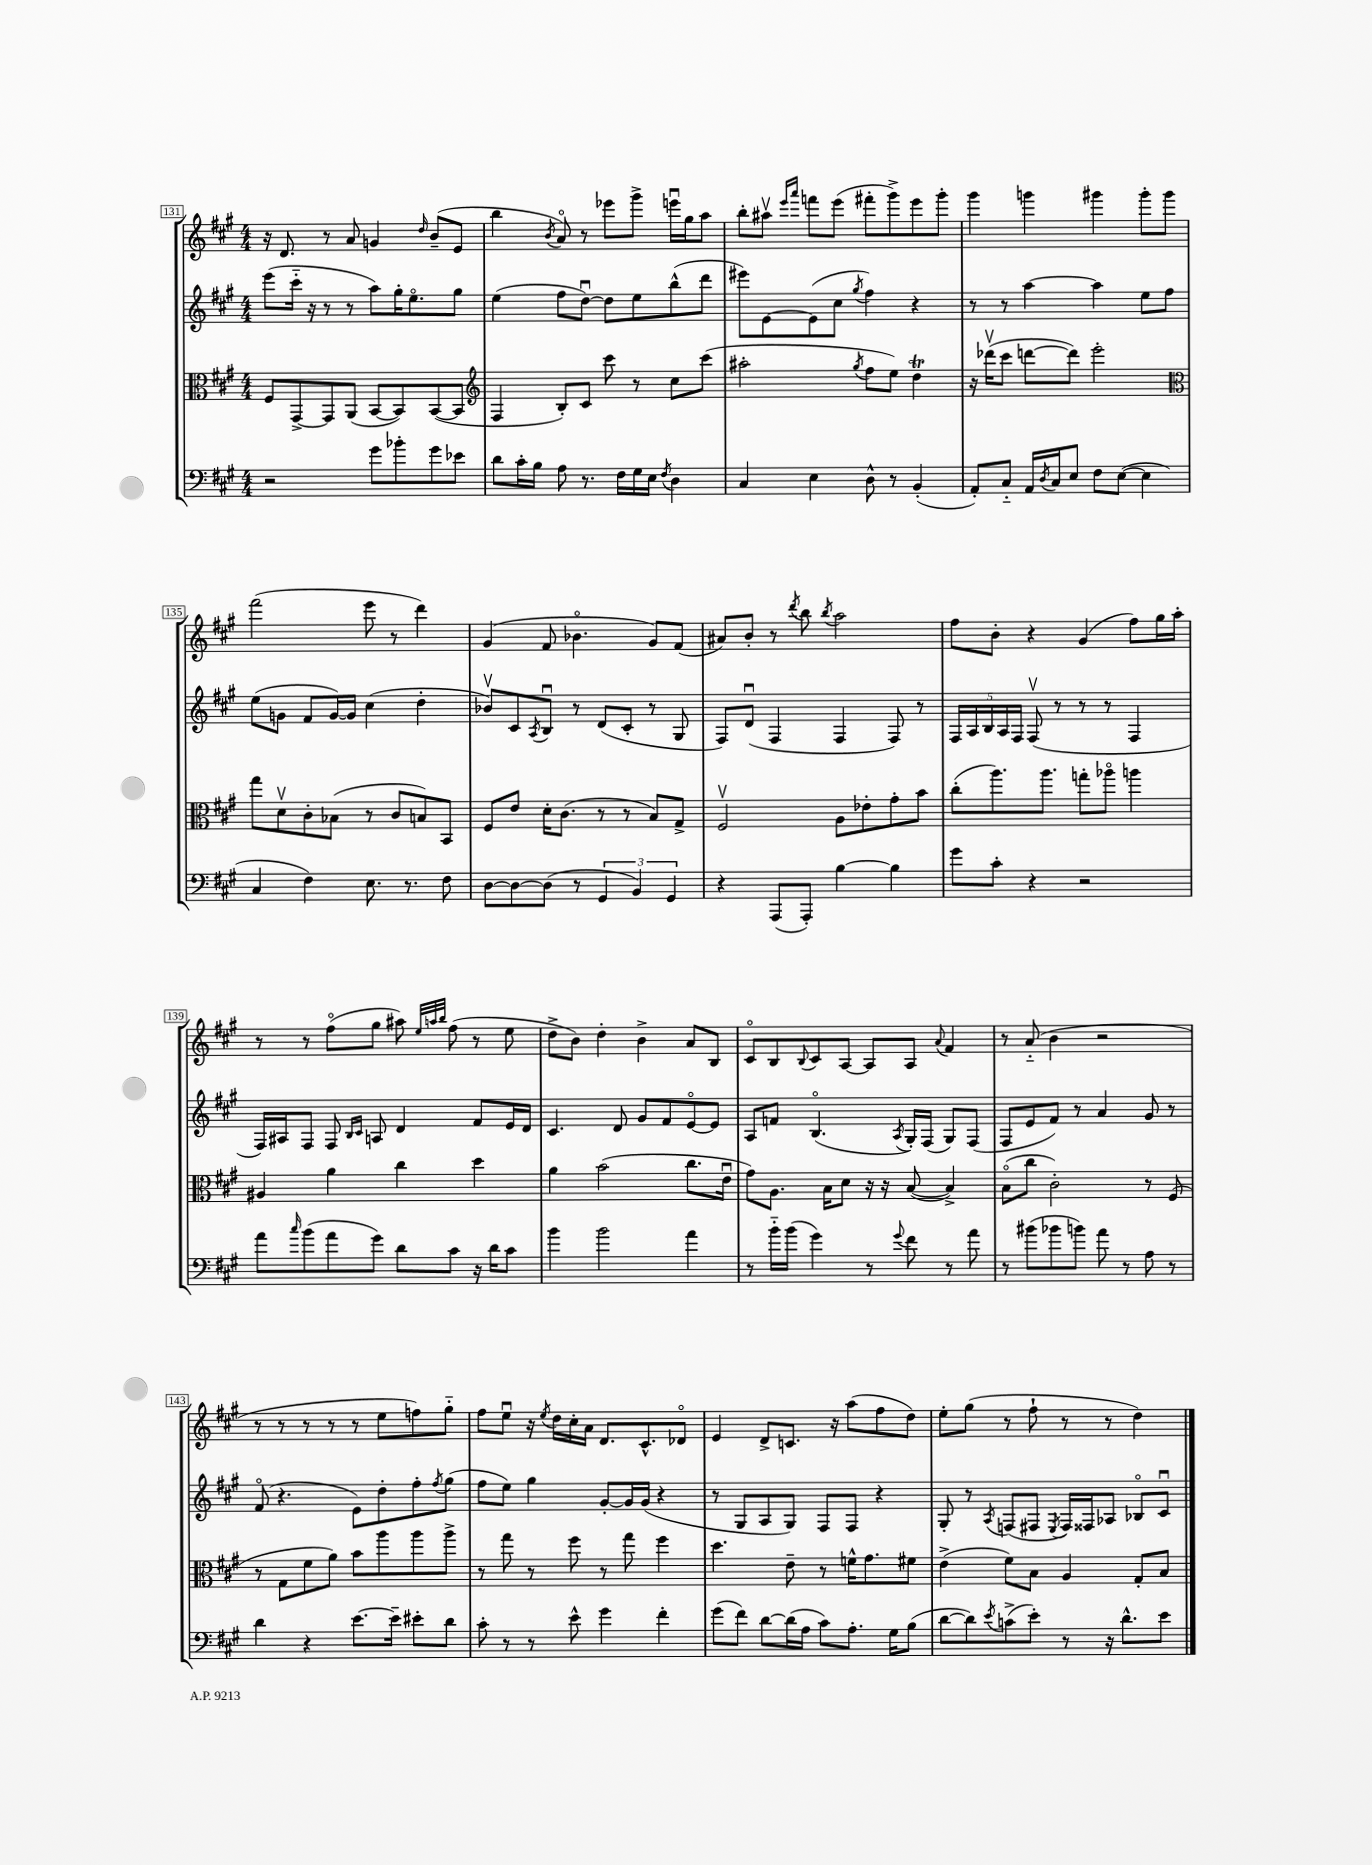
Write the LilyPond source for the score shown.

<<
\new StaffGroup <<
\new Staff = "s0" {
    \clef treble \key a \major \numericTimeSignature \time 4/4
    r16 d'8. r8 a'8 g'4 \grace { d''16 } b'8--( e'8 |
    b''4 \acciaccatura { b'8 } a'8\flageolet) r8 ees'''8 gis'''8-> e'''16\downbow gis''16 a''8 |
    b''8-. ais''8\upbow \grace { e'''16 a'''16 } f'''8 e'''8( fis'''8-. gis'''8->) e'''8 gis'''8-. |
    gis'''4 g'''4 gis'''4 gis'''8-. gis'''8 |
    fis'''2( e'''8 r8 d'''4) |
    gis'4( fis'8 bes'4.\flageolet gis'8) fis'8( |
    ais'8) b'8-. r8 \acciaccatura { d'''8 } b''8 \acciaccatura { b''8 } a''2 |
    fis''8 b'8-. r4 gis'4( fis''8) gis''16 a''16-. |
    r8 r8 fis''8\flageolet( gis''8 ais''8) \grace { e''32 a''32 b''32 } fis''8( r8 e''8 |
    d''8-> b'8) d''4-. b'4-> a'8 b8 |
    cis'8\flageolet b8 \appoggiatura { b8 } cis'8 a8~ a8 a8 \appoggiatura { a'8 } fis'4 |
    r8 a'8-_( b'4 r2 |
    r8 r8 r8 r8 r8 e''8 f''8) gis''8-_ |
    fis''8 e''8\downbow r16 \acciaccatura { e''8 } d''16 cis''16-. a'16 d'8. cis'8.-^ des'8\flageolet |
    e'4 d'8-> c'8. r16 a''8( fis''8 d''8) |
    e''8-. gis''8( r8 fis''8-! r8 r8 d''4) \bar "|." |
}
\new Staff = "s1" {
    \clef treble \key a \major \numericTimeSignature \time 4/4
    e'''8( cis'''16-_ r16 r8 r8 a''8) gis''16-. e''8.\flageolet gis''8 |
    e''4( fis''8 d''8~\downbow) d''8 e''8 b''8-^( d'''8 |
    eis'''8) e'8~ e'8( cis''8 \acciaccatura { gis''8 } fis''4) r4 |
    r8 r8 a''4~ a''4 e''8 fis''8 |
    e''8( g'8 fis'8 g'16~) g'16 cis''4( d''4-. |
    bes'8\upbow) cis'8 \acciaccatura { a8 } b8\downbow r8 d'8( cis'8-. r8 gis8 |
    fis8) d'8\downbow( fis4 fis4 fis8) r8 |
    \tuplet 5/4 { fis16 a16 b16 a16 fis16 } fis8\upbow( r8 r8 r8 fis4 |
    fis16) ais16 fis8 fis8 \grace { b16 cis'16 } a8 d'4 fis'8 e'16 d'16 |
    cis'4. d'8 gis'8 fis'8 e'8~\flageolet e'8 |
    a8 f'8 b4.\flageolet( \acciaccatura { a8 } gis16-.) fis16( gis8) fis8( |
    fis8 e'8 fis'8) r8 a'4 gis'8 r8 |
    fis'8\flageolet( r4. e'8) d''8-. fis''8-. \acciaccatura { fis''8 } gis''8( |
    fis''8 e''8) gis''4 gis'8~-. gis'16 gis'16( r4 |
    r8 gis8 a8 gis8) fis8 fis8 r4 |
    gis8-. r8 \acciaccatura { a8 } f8( fis8 \acciaccatura { e8 } fis16) fisis16 aes8 bes8\flageolet cis'8\downbow \bar "|." |
}
\new Staff = "s2" {
    \clef alto \key a \major \numericTimeSignature \time 4/4
    fis8 gis,8~-> gis,8 a,8( b,8~ b,8) b,8~( b,8 |
    \clef treble fis4 b8-.) cis'8 cis'''8 r8 cis''8 cis'''8( |
    ais''2-. \acciaccatura { gis''8 } fis''8 e''8) d''4\trill |
    r16 des'''16\upbow( cis'''8 d'''8~ d'''8) e'''2-. |
    \clef alto gis''8 d'8\upbow cis'8-. bes8( r8 cis'8 b8) b,8 |
    fis8 e'8 d'16-. cis'8.( r8 r8 b8) gis8-> |
    fis2\upbow a8 ees'8-. gis'8-. b'8 |
    cis''8-.( a''8.) a''8. g''8-. aes''8\flageolet a''4 |
    ais4 a'4 cis''4 d''4 |
    a'4 b'2( cis''8. e'16\downbow |
    gis'8) a8. b16 d'8 r16 r16 b8~( b4->) |
    b8\flageolet( cis''8 cis'2-.) r8 fis8( |
    r8 gis8 fis'8 a'8) b'8 a''8 a''8 a''8-> |
    r8 gis''8 r8 fis''8 r8 gis''8 fis''4 |
    d''4. e'8-- r8 f'16-^ gis'8. fis'8 |
    e'4->( fis'8) b8 a4 gis8-. b8 \bar "|." |
}
\new Staff = "s3" {
    \clef bass \key a \major \numericTimeSignature \time 4/4
    r2 gis'8 bes'8-. gis'8 ees'8 |
    d'8 cis'16-. b16 a8 r8. fis16 gis16 e16 \acciaccatura { fis8 } d4 |
    cis4 e4 d8-^ r8 b,4-.( |
    a,8-.) cis8-_ a,16 \acciaccatura { d8 } cis16 e8 fis8 e8~( e4 |
    cis4 fis4) e8. r8. fis8 |
    d8~ d8~ d8( r8 \tuplet 3/2 { gis,4 b,4) gis,4 } |
    r4 a,,8( a,,8-.) b4~ b4 |
    gis'8 cis'8-. r4 r2 |
    a'8 \grace { cis''16 } b'8( a'8 gis'8) d'8 cis'8 r16 d'16 cis'8 |
    b'4 b'2 a'4 |
    r8 b'16-_ b'16( gis'4) r8 \appoggiatura { gis'8 } fis'8 r8 a'8 |
    r8 bis'8( bes'8 b'8) a'8 r8 a8 r8 |
    d'4 r4 e'8.~ e'16-- eis'8-. d'8 |
    cis'8-. r8 r8 e'8-^ gis'4 fis'4-. |
    gis'8( fis'8) d'8~ d'16( a16 cis'8) a8.-. gis16 b8( |
    d'8~ d'8) \acciaccatura { e'8 } c'8->( e'8-.) r8 r16 d'8.-^ e'8 \bar "|." |
}
>>
>>
\layout { \context { \Score currentBarNumber = #131 \override BarNumber.stencil = #(make-stencil-boxer 0.1 0.3 ly:text-interface::print) } }
